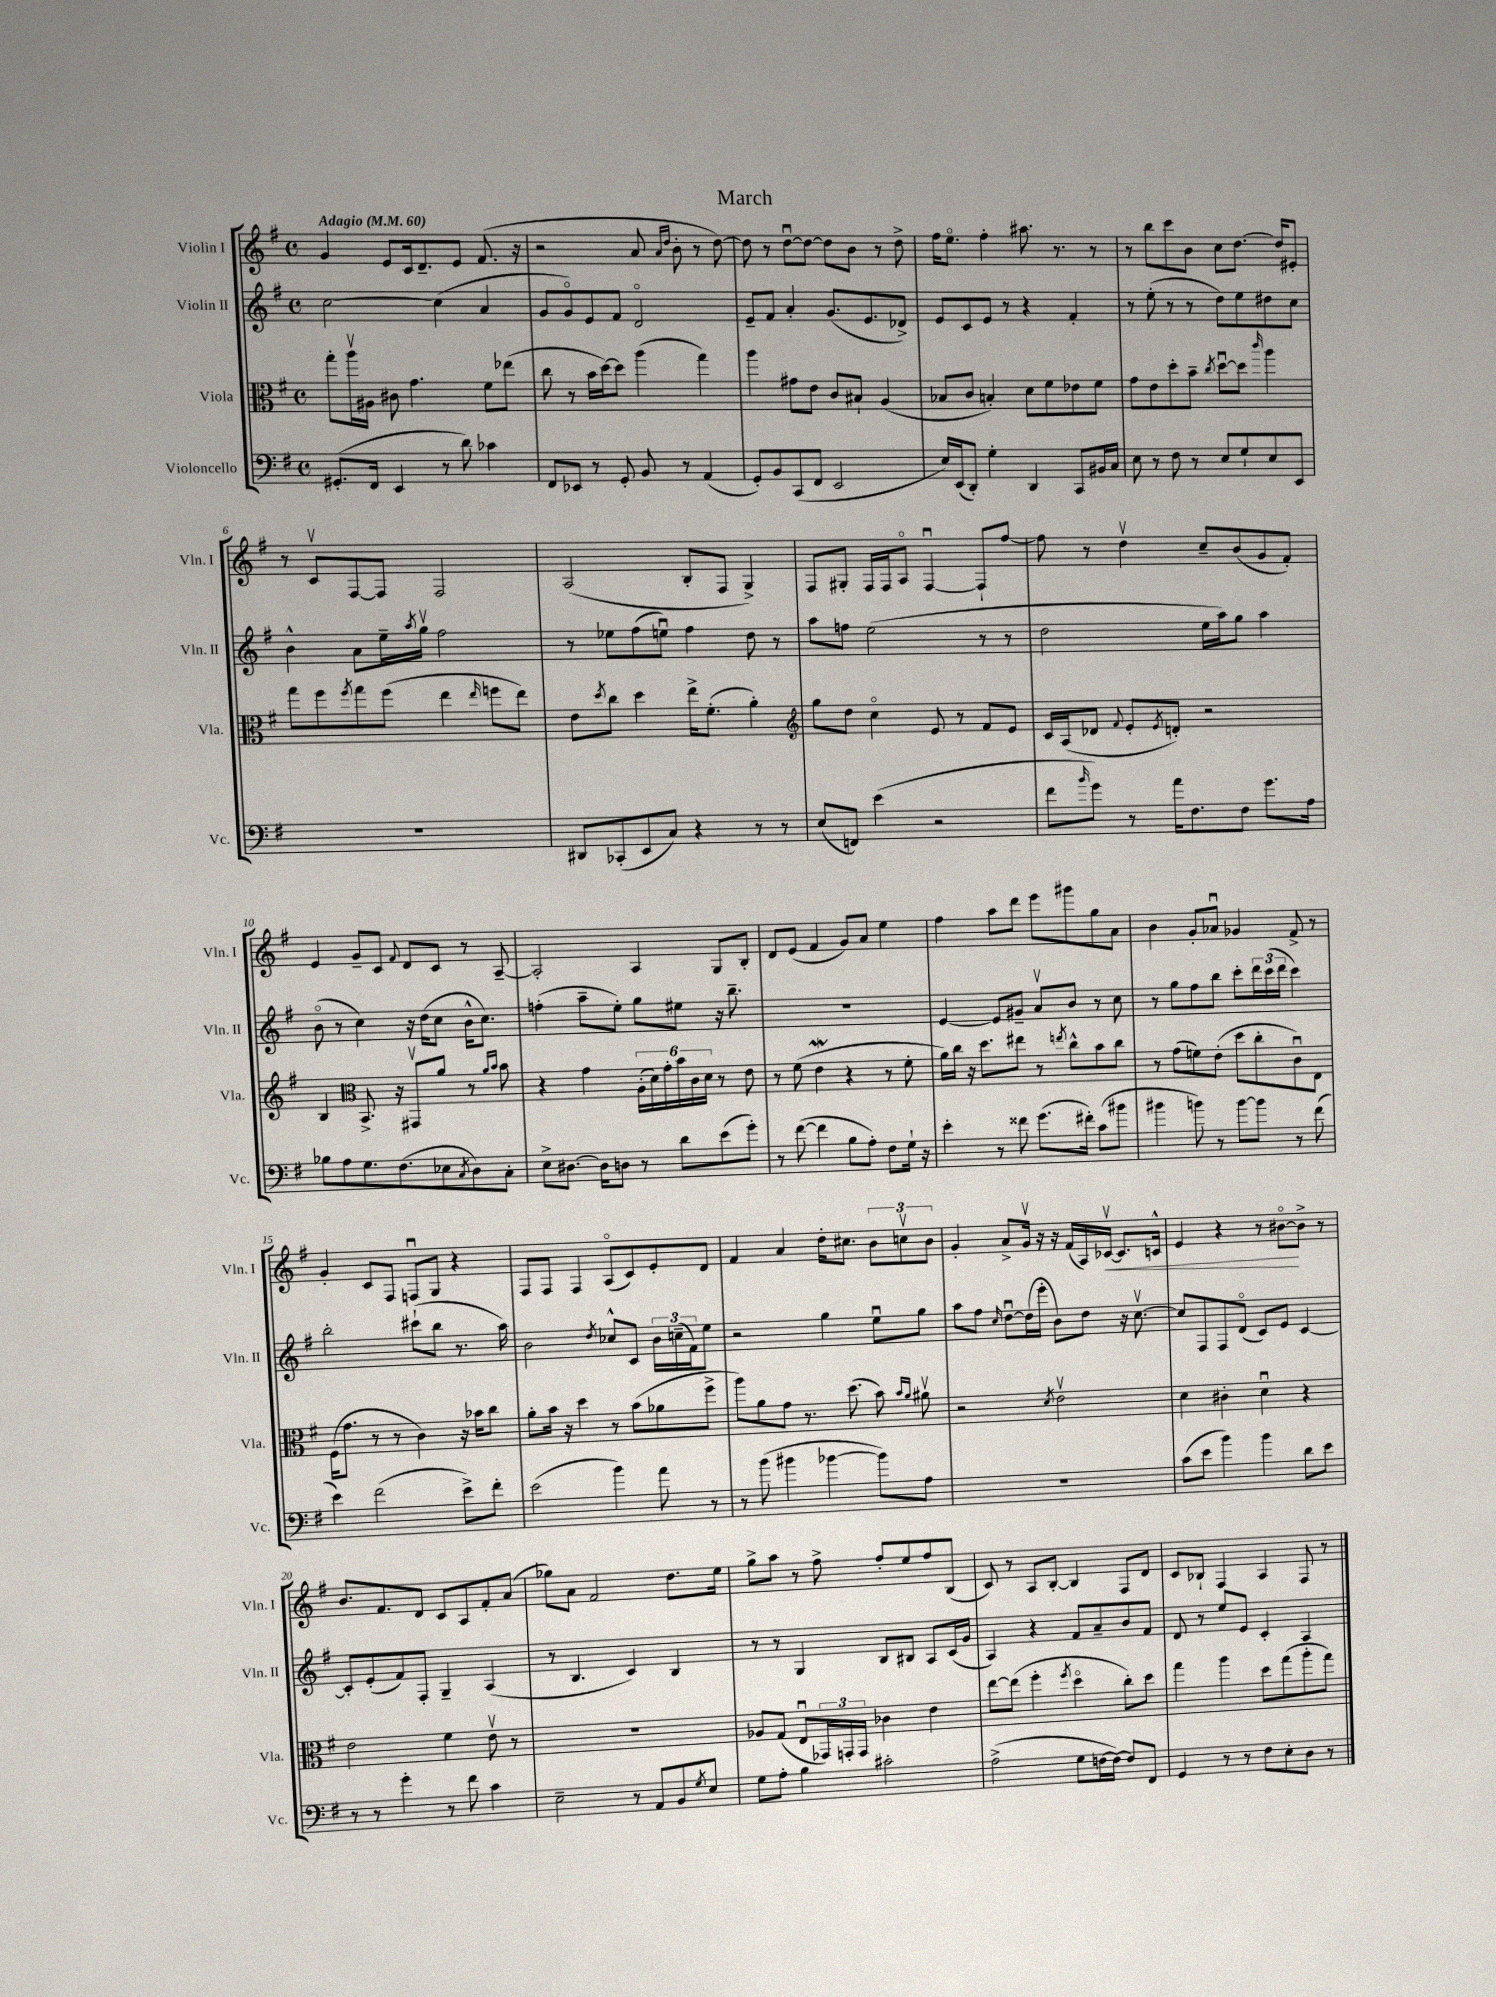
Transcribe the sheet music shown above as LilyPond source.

\header { title = "March" }
<<
\new StaffGroup <<
\new Staff = "s0" \with { instrumentName = "Violin I" shortInstrumentName = "Vln. I" } {
    \clef treble \key g \major \defaultTimeSignature \time 4/4 \tempo "Adagio" 4 = 60
    g'4 e'8 c'16 d'8.-- e'8 fis'8.( r16 |
    r2 a'8 \grace { a'16 d''16 } b'8-. r8 d''8~) |
    d''8 r8 d''8~\downbow d''8~ d''8 b'8 r8 d''8-> |
    fis''16 e''8.\flageolet fis''4-. ais''8. r8. r8 |
    r8 b''8 c'''8 b'8 c''8 d''8.~ d''16 eis'8-. |
    r8 c'8\upbow fis8~ fis8 fis2 |
    a2( b8-. fis8 g4->) |
    fis8 gis8-. fis16 fis16 a8\flageolet fis4~\downbow fis8-! fis''8~ |
    fis''8 r8 d''4\upbow c''8-- b'8( g'8 fis'8-.) |
    e'4 g'8-- c'8 \appoggiatura { fis'8 } d'8 c'8 r8 a8~-- |
    a2-. a4 g8 b8-. |
    d'8 e'8( fis'4 g'8) a'8 e''4 |
    fis''4 a''8 d'''8 e'''8 gis'''8 g''8 a'8 |
    b'4 g'8-. aes'8\downbow ges'4 fis'8-> r8 |
    g'4-. c'8 fis8 f8\downbow g8 r4 |
    fis8 fis8 fis4 a8\flageolet( c'8) e'8-. d'8 |
    fis'4 a'4 d''16-. cis''8. \tuplet 3/2 { b'8 c''8\upbow b'8 } |
    g'4-. a'8-> g'16\upbow r16 r16 fis'16( a16) ces'16~\upbow\< ces'8. c'16-^ |
    e'4 r4 r8 bis'8~\flageolet\! bis'8-> r8 |
    b'8. fis'8. d'8 c'8 a8 fis'8-. a'8( |
    ges''8) a'8 fis'2 d''8. e''16 |
    g''8-> a''8 r8 fis''8-> fis''8-. e''8 fis''8 b8( |
    c'8) r8 a8 b8~-. b4 fis8 d'8 |
    c'8 bes8-! fis4 a4 fis8 r8 \bar "|." |
}
\new Staff = "s1" \with { instrumentName = "Violin II" shortInstrumentName = "Vln. II" } {
    \clef treble \key g \major \defaultTimeSignature \time 4/4
    c''2~ c''4( a'4 |
    g'8 g'8\flageolet) e'8 fis'8 d'2\flageolet |
    e'8-- fis'8 a'4-. g'8.( e'8. des'8->) |
    e'8 c'8 e'8 r8 r4 fis'4-. |
    r8 e''8-.( r8 r8 d''8) e''8 dis''8 c''8 |
    b'4-^ a'8 e''16-- \acciaccatura { a''8 } g''16\upbow fis''2 |
    r8 ees''8 fis''8( e''8\downbow) fis''4 d''8 r8 |
    a''8 f''8 e''2( r8 r8 |
    d''2 e''16 a''16) g''8 a''4 |
    b'8\flageolet( r8 c''4) r16 d''16( c''8 b'16-^ c''8.) |
    f''4-.( a''8-- e''8-.) g''8 eis''8 r16 b''8.-- |
    R1 |
    e'4~ e'8 gis'8-- a'8\upbow b'8 r8 c''8 |
    r8 g''8 fis''8 b''8 c'''8-. \tuplet 3/2 { d'''16 c'''16( d'''16 } c'''4) |
    b''2-. cis'''8-!( b''8 r8. a''16) |
    b'2 \acciaccatura { d''8 } ces''8-^ c'8 \tuplet 3/2 { b'16 c''16--( fis'16) } e''8 |
    r2 g''4 e''8\downbow g''8 |
    a''8 fis''8 \grace { c''16 } d''8~\downbow d''16( e'''16-. b'8) d''8 r16 c''8.~\upbow |
    c''8 fis8 fis8 d'8\flageolet( c'8) e'8 c'4~ |
    c'8-. e'8-.( fis'8) fis8-. g4-- a4( |
    r8 b4. c'4) b4 |
    r8 r8 g4 b8 bis8 a8 c'16( g'16 |
    a4) r4 fis'8 a'8-- b'8 fis'8 |
    d'8 r8 e''8 e'8 c'4-. a4 \bar "|." |
}
\new Staff = "s2" \with { instrumentName = "Viola" shortInstrumentName = "Vla." } {
    \clef alto \key g \major \defaultTimeSignature \time 4/4
    g''8-. a''16\upbow ais16 cis'8 g'4. fis'8 ees''8( |
    c''8 r8 b'16 d''16~) d''8 a''4( g''4) |
    a''4 gis'8 e'8 c'8 bis8-! a4( |
    bes8 c'8 b4-.) d'8 fis'8 ees'8 fis'8 |
    g'8 e'8 d''8-. b'8-- \acciaccatura { c''8 } d''8~\downbow d''8 \grace { c'''16 } a''4 |
    g''8 fis''8 \acciaccatura { fis''8 } g''8 fis''8( e''4 \grace { e''16 } f''8 e''8) |
    e'8 \acciaccatura { d''8 } c''8 d''4 e''16-> fis'8.-.( a'4-.) |
    \clef treble g''8 d''8 c''4\flageolet e'8 r8 fis'8 e'8 |
    c'16 a16( des'8 \appoggiatura { fis'8 } e'8-. \acciaccatura { e'8 } d'8-.) r2 |
    b4 \clef alto b,8.-> r16 gis,8\upbow a'8 r8 \grace { a'16 b'16 } b'8 |
    r4 g'4 \tuplet 6/4 { a16-.( d'16) g'16-. b'16 c'16 d'16 } r8 e'8 |
    r8 fis'8( e'4\mordent r4 r8 fis'8-. |
    a'16) c''16 r16 d''8. eis''8 r8 \acciaccatura { e''8 } c''8-^ b'8 c''8 |
    r8 g'8( f'8) e'8-.( d''8 c''8-. c'8\downbow) e8 |
    fis16( g'8. r8 r8 c'4) r16 bes'16 c''8 |
    a'8-. b'16 r16 d''4 r8 b'8( aes'8 fis''8-> |
    a''8) a'8 g'8 r8. d''8.( b'8) \grace { b'16 a'16 } ais'8\upbow |
    r2 \acciaccatura { d'8 } e'2\upbow |
    d'4 cis'4-. d'4\downbow r4 |
    e'2 fis'4 e'8\upbow r8 |
    R1 |
    aes8 g8( e8\downbow \tuplet 3/2 { ges,16) g,16-. g,16 } ces'4 e'4 |
    e''8~ e''8( fis''4-. \acciaccatura { fis''8 } d''4\flageolet c''8-.) d''8 |
    g''4 a''4 d''8 g''8( a''8-. g''8) \bar "|." |
}
\new Staff = "s3" \with { instrumentName = "Violoncello" shortInstrumentName = "Vc." } {
    \clef bass \key g \major \defaultTimeSignature \time 4/4
    gis,8.-.( fis,16 e,4 r8 d'8) ces'4 |
    fis,8 ees,8 r8 g,8-. b,8 r8 a,4( |
    g,8-.) b,8 c,8( fis,8 e,2 |
    e16) e,16( d,8-.) g4-. d,4 c,8 bis,16 c16 |
    e8 r8 fis8 r8 e8 g8-! e8 e,8 |
    R1 |
    dis,8 ces,8-.( e,8 c8) r4 r8 r8 |
    e8( f,8) e'4( r2 |
    fis'8 \grace { b'16 } g'8) r8 a'16 fis8. fis8 g'8. a16 |
    bes8 a8 g8. fis8.( ees8 \acciaccatura { c8 } d8) c8-. |
    e8-> dis8.~ dis16 d8 r8 d'8 e'8( g'8-.) |
    r8 fis'8~( fis'4 b8 a8-.) fis8 g16-! r16 |
    e'4-. r8 fisis'8 g'8.( fis'16-.) c'8( bis'8 |
    bis'4 b'8) r8 b'8~ b'8 r8 fis'8( |
    e'4) fis'2( e'8->) fis'8-. |
    e'2( b'4) a'8 r8 |
    r8 b'8( bis'4 bes'4~ bes'8) a8 |
    R1 |
    c'8( e'8 b'4) b'4 d'8 e'8 |
    r8 r8 g'4-. r8 fis'8 c'4 |
    e2-- r8 a,8 b,8 \acciaccatura { g8 } e8 |
    g8 a8-. b4 cis'2-. |
    a2->( g8 f16~ f16~) f8 fis,8 |
    g,4 r8 r8 fis8 e8-. d8 r8 \bar "|." |
}
>>
>>
